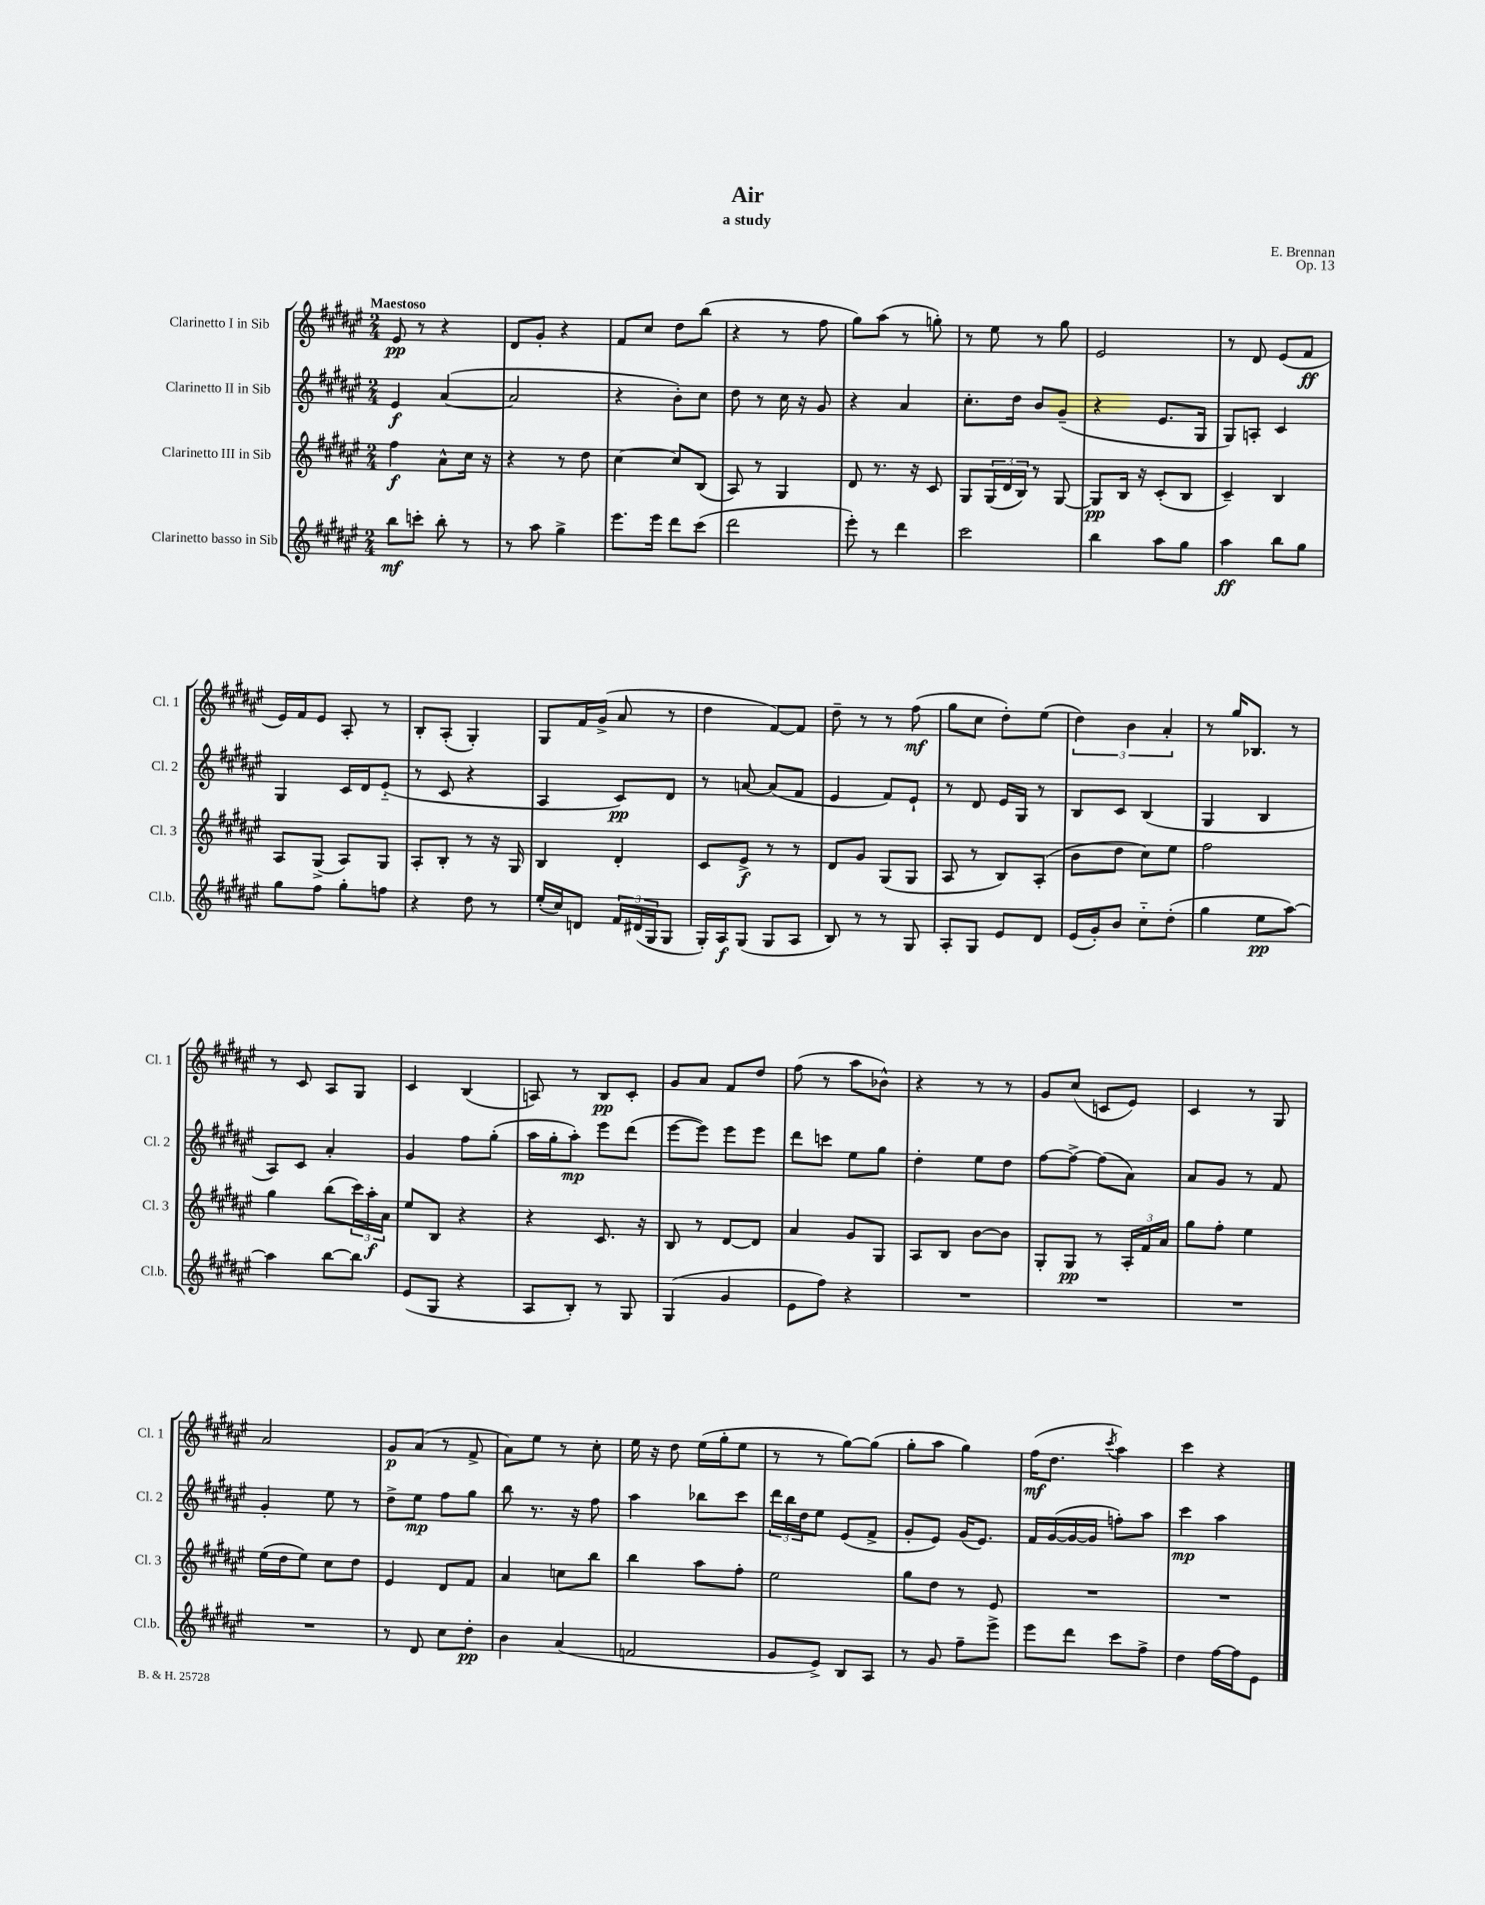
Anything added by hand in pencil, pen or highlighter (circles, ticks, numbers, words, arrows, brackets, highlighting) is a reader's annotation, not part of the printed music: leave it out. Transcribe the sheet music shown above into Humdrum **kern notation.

**kern	**dynam	**kern	**dynam	**kern	**dynam	**kern	**dynam
*part4	*part4	*part3	*part3	*part2	*part2	*part1	*part1
*staff4	*staff4	*staff3	*staff3	*staff2	*staff2	*staff1	*staff1
*I"Clarinetto basso in Sib	*	*I"Clarinetto III in Sib	*	*I"Clarinetto II in Sib	*	*I"Clarinetto I in Sib	*
*I'Cl.b.	*	*I'Cl. 3	*	*I'Cl. 2	*	*I'Cl. 1	*
*clefG2	*	*clefG2	*	*clefG2	*	*clefG2	*
*k[f#c#g#d#a#e#]	*	*k[f#c#g#d#a#e#]	*	*k[f#c#g#d#a#e#]	*	*k[f#c#g#d#a#e#]	*
*M2/4	*	*M2/4	*	*M2/4	*	*M2/4	*
=1	=1	=1	=1	=1	=1	=1	=1
!	!	!	!	!	!	!LO:TX:a:B:t=Maestoso	!
8bb\L	mf	4ff#\	f	4e#/	f	8e#/	pp
8cccn'\J	.	.	.	.	.	8r	.
8bb'\	.	8a#^^\L	.	([4a#/	.	4r	.
8r	.	16cc#\Jk	.	.	.	.	.
.	.	16r	.	.	.	.	.
=2	=2	=2	=2	=2	=2	=2	=2
8r	.	4r	.	2a#/]	.	8d#/L	.
8aa#\	.	.	.	.	.	8g#'/J	.
4gg#^\	.	8r	.	.	.	4r	.
.	.	8dd#\	.	.	.	.	.
=3	=3	=3	=3	=3	=3	=3	=3
8.eee#\L	.	[4cc#\	.	4r	.	8f#/L	.
.	.	.	.	.	.	8cc#/J	.
16eee#\Jk	.	.	.	.	.	.	.
8ddd#\L	.	8cc#/L]	.	8b'\L)	.	8dd#\L	.
(8ccc#\J	.	(8B/J	.	8cc#\J	.	(8bb\J	.
=4	=4	=4	=4	=4	=4	=4	=4
2ddd#\	.	8A#/)	.	8dd#\	.	4r	.
.	.	8r	.	8r	.	.	.
.	.	4G#/	.	16cc#\	.	8r	.
.	.	.	.	16r	.	.	.
.	.	.	.	8g#/	.	8ff#\	.
=5	=5	=5	=5	=5	=5	=5	=5
8eee#'\)	.	8d#/	.	4r	.	8gg#\L)	.
8r	.	8.r	.	.	.	(8aa#\J	.
4ddd#\	.	.	.	4a#/	.	8r	.
.	.	16r	.	.	.	.	.
.	.	8c#/	.	.	.	8ggn'\)	.
=6	=6	=6	=6	=6	=6	=6	=6
2ccc#\	.	8G#/L	.	8.cc#'\L	.	8r	.
.	.	(24G#/L	.	.	.	8ee#\	.
.	.	24d#/	.	.	.	.	.
.	.	.	.	16dd#\Jk	.	.	.
.	.	24B/JJ)	.	.	.	.	.
.	.	8r	.	8b/L	.	8r	.
.	.	[8G#/	.	(8g#~/J	.	8gg#\	.
=7	=7	=7	=7	=7	=7	=7	=7
4bb\	.	8G#/L]	pp	4r	.	2e#/	.
.	.	16B/Jk	.	.	.	.	.
.	.	16r	.	.	.	.	.
8aa#\L	.	(8c#'/L	.	8.e#/L	.	.	.
8gg#\J	.	8B/J	.	.	.	.	.
.	.	.	.	16G#/Jk	.	.	.
=8	=8	=8	=8	=8	=8	=8	=8
4aa#\	ff	4c#~/)	.	8G#/L)	.	8r	.
.	.	.	.	8An'/J	.	8d#/	.
8bb\L	.	4B/	.	4c#/	.	(8e#/L	.
8gg#\J	.	.	.	.	.	8f#/J	ff
!!LO:LB:g=z
=9	=9	=9	=9	=9	=9	=9	=9
8gg#\L	.	8A#/L	.	4G#/	.	16e#/LL)	.
.	.	.	.	.	.	16f#/J	.
8ff#\J	.	(8G#^/J	.	.	.	8e#/J	.
8gg#'\L	.	8A#/L)	.	16c#/LL	.	8A#'/	.
.	.	.	.	16d#/J	.	.	.
8ffn\J	.	8G#/J	.	(8e#/J	.	8r	.
=10	=10	=10	=10	=10	=10	=10	=10
4r	.	8A#'/L	.	8r	.	8B'/L	.
.	.	8B'/J	.	8c#/	.	(8A#'/J	.
8dd#\	.	8r	.	4r	.	4G#'/)	.
8r	.	16r	.	.	.	.	.
.	.	16G#/	.	.	.	.	.
=11	=11	=11	=11	=11	=11	=11	=11
(16ee#'/LL	.	4B/	.	4A#/	.	8G#/L	.
16cc#/J)	.	.	.	.	.	.	.
8dn/J	.	.	.	.	.	16f#/L	.
.	.	.	.	.	.	(16g#^/JJ	.
24f#/LL	.	4d#'/	.	8c#/L)	pp	8a#/	.
(24d#X/	.	.	.	.	.	.	.
24G#/J	.	.	.	.	.	.	.
8G#/J	.	.	.	8d#/J	.	8r	.
=12	=12	=12	=12	=12	=12	=12	=12
16G#'/LL)	.	8c#/L	.	8r	.	4dd#\	.
16A#/J	f	.	.	.	.	.	.
(8G#/J	.	8e#^/J	f	[8an/	.	.	.
8G#/L	.	8r	.	(8a/L]	.	[8f#/L)	.
8A#/J	.	8r	.	8f#/J	.	8f#/J]	.
=13	=13	=13	=13	=13	=13	=13	=13
8B/)	.	8d#/L	.	4e#/	.	8dd#~\	.
8r	.	8g#/J	.	.	.	8r	.
8r	.	(8G#/L	.	8f#/L)	.	8r	.
8G#/	.	8G#/J	.	8e#`/J	.	(8ff#\	mf
=14	=14	=14	=14	=14	=14	=14	=14
8A#'/L	.	8A#/	.	8r	.	8gg#\L	.
8G#/J	.	8r	.	8d#/	.	8cc#\J	.
8e#/L	.	8B/L)	.	16e#/LL	.	8dd#'\L)	.
.	.	.	.	16G#/JJ	.	.	.
8d#/J	.	(8A#'/J	.	8r	.	(8ee#\J	.
=15	=15	=15	=15	=15	=15	=15	=15
(16e#/LL	.	8b\L	.	8B/L	.	6dd#\)	.
16g#'/J)	.	.	.	.	.	.	.
8b/J	.	8dd#\J	.	8c#/J	.	.	.
.	.	.	.	.	.	6b\	.
8cc#\L	.	8cc#\L)	.	(4B/	.	.	.
.	.	.	.	.	.	6a#'/	.
(8dd#'\J	.	8ee#\J	.	.	.	.	.
=16	=16	=16	=16	=16	=16	=16	=16
4gg#\	.	2ff#\	.	4G#/	.	8r	.
.	.	.	.	.	.	16gg#/KL	.
.	.	.	.	.	.	8.B-X/J	.
8ee#\L	pp	.	.	4B/	.	.	.
[8aa#\J)	.	.	.	.	.	8r	.
!!LO:LB:g=z
=17	=17	=17	=17	=17	=17	=17	=17
4aa#\]	.	4gg#\	.	8A#/L)	.	8r	.
.	.	.	.	8c#/J	.	8c#/	.
[8bb\L	.	(8bb\L	.	4a#'/	.	8A#/L	.
8bb\J]	.	24ccc#\L)	.	.	.	8G#/J	.
.	.	24aa#'\	f	.	.	.	.
.	.	24a#\JJ	.	.	.	.	.
=18	=18	=18	=18	=18	=18	=18	=18
(8e#/L	.	8ee#/L	.	4g#/	.	4c#/	.
8G#/J	.	8B/J	.	.	.	.	.
4r	.	4r	.	8ff#\L	.	(4B/	.
.	.	.	.	(8gg#'\J	.	.	.
=19	=19	=19	=19	=19	=19	=19	=19
8A#/L	.	4r	.	16aa#\LL	.	8An/)	.
.	.	.	.	16gg#'\J	.	.	.
8B'/J)	.	.	.	8aa#'\J)	mp	8r	.
8r	.	8.c#/	.	8eee#\L	.	8B/L	pp
8G#/	.	.	.	(8ddd#\J	.	8c#'/J	.
.	.	16r	.	.	.	.	.
=20	=20	=20	=20	=20	=20	=20	=20
(4G#/	.	8B/	.	[8eee#\L	.	8g#/L	.
.	.	8r	.	8eee#\J])	.	8a#/J	.
4g#/	.	[8d#/L	.	8eee#\L	.	8f#/L	.
.	.	8d#/J]	.	8eee#\J	.	8dd#/J	.
=21	=21	=21	=21	=21	=21	=21	=21
8e#\L	.	4a#/	.	8ddd#\L	.	(8ff#\	.
8ff#\J)	.	.	.	8cccn\J	.	8r	.
4r	.	8g#/L	.	8ee#\L	.	8aa#\L	.
.	.	8G#/J	.	8gg#\J	.	8b-X^^\J)	.
=22	=22	=22	=22	=22	=22	=22	=22
2r	.	8A#/L	.	4dd#'\	.	4r	.
.	.	8B/J	.	.	.	.	.
.	.	[8b\L	.	8ee#\L	.	8r	.
.	.	8b\J]	.	8dd#\J	.	8r	.
=23	=23	=23	=23	=23	=23	=23	=23
2r	.	8G#'/L	.	[8ff#\L	.	8g#/L	.
.	.	8G#/J	pp	8ff#^\J_	.	(8cc#/J	.
.	.	8r	.	(8ff#\L]	.	8cn/L	.
.	.	24A#'/LL	.	8a#\J)	.	8e#/J)	.
.	.	24f#/	.	.	.	.	.
.	.	24a#/JJ	.	.	.	.	.
=24	=24	=24	=24	=24	=24	=24	=24
2r	.	8gg#\L	.	8a#/L	.	4c#/	.
.	.	8ff#'\J	.	8g#/J	.	.	.
.	.	4ee#\	.	8r	.	8r	.
.	.	.	.	8f#/	.	8G#/	.
!!LO:LB:g=z
=25	=25	=25	=25	=25	=25	=25	=25
2r	.	(16ee#\LL	.	4g#'/	.	2a#/	.
.	.	16dd#\J	.	.	.	.	.
.	.	8ee#\J)	.	.	.	.	.
.	.	8cc#\L	.	8ee#\	.	.	.
.	.	8dd#\J	.	8r	.	.	.
=26	=26	=26	=26	=26	=26	=26	=26
8r	.	4e#/	.	8dd#^\L	.	8g#/L	p
8d#/	.	.	.	8ee#\J	mp	(8a#/J	.
8cc#\L	.	8d#/L	.	8ff#\L	.	8r	.
8dd#'\J	pp	8f#/J	.	8gg#\J	.	8f#^/	.
=27	=27	=27	=27	=27	=27	=27	=27
4b\	.	4a#/	.	8bb\	.	8a#\L)	.
.	.	.	.	8.r	.	8ee#\J	.
(4a#/	.	8ccn\L	.	.	.	8r	.
.	.	.	.	16r	.	.	.
.	.	8bb\J	.	8ff#\	.	8cc#'\	.
=28	=28	=28	=28	=28	=28	=28	=28
2fn/	.	4bb\	.	4aa#\	.	16ee#\	.
.	.	.	.	.	.	16r	.
.	.	.	.	.	.	8dd#\	.
.	.	8aa#\L	.	8bb-X\L	.	(16ee#\LL	.
.	.	.	.	.	.	16gg#'\J	.
.	.	8ff#'\J	.	8ccc#\J	.	8ee#\J	.
=29	=29	=29	=29	=29	=29	=29	=29
8g#/L	.	2ee#\	.	24ddd#\LL	.	8r	.
.	.	.	.	24bb\	.	.	.
.	.	.	.	24dd#\J	.	.	.
8e#^/J)	.	.	.	8ee#\J	.	8r	.
8B/L	.	.	.	(8e#/L	.	[8gg#\L)	.
8A#/J	.	.	.	8f#^/J	.	(8gg#\J]	.
=30	=30	=30	=30	=30	=30	=30	=30
8r	.	8gg#\L	.	8g#'/L	.	8gg#'\L	.
8g#/	.	8dd#\J	.	8e#/J)	.	8aa#\J	.
8ff#~\L	.	8r	.	(16g#/KL	.	4gg#\)	.
.	.	.	.	8.e#/J)	.	.	.
8eee#^\J	.	8e#/	.	.	.	.	.
=31	=31	=31	=31	=31	=31	=31	=31
8eee#\L	.	2r	.	16f#/LL	.	(16ff#\KL	mf
.	.	.	.	([16g#/	.	8.dd#\J	.
8ddd#\J	.	.	.	16g#/_	.	.	.
.	.	.	.	16g#/JJ]	.	.	.
.	.	.	.	.	.	8qccc#/	.
8ccc#\L	.	.	.	8ffn'\L)	.	4aa#\)	.
8ff#^\J	.	.	.	8aa#\J	.	.	.
=32	=32	=32	=32	=32	=32	=32	=32
4dd#\	.	2r	.	4ccc#\	mp	4ccc#\	.
[16ff#\LL	.	.	.	4aa#\	.	4r	.
16ff#\J]	.	.	.	.	.	.	.
8e#\J	.	.	.	.	.	.	.
==	==	==	==	==	==	==	==
*-	*-	*-	*-	*-	*-	*-	*-
